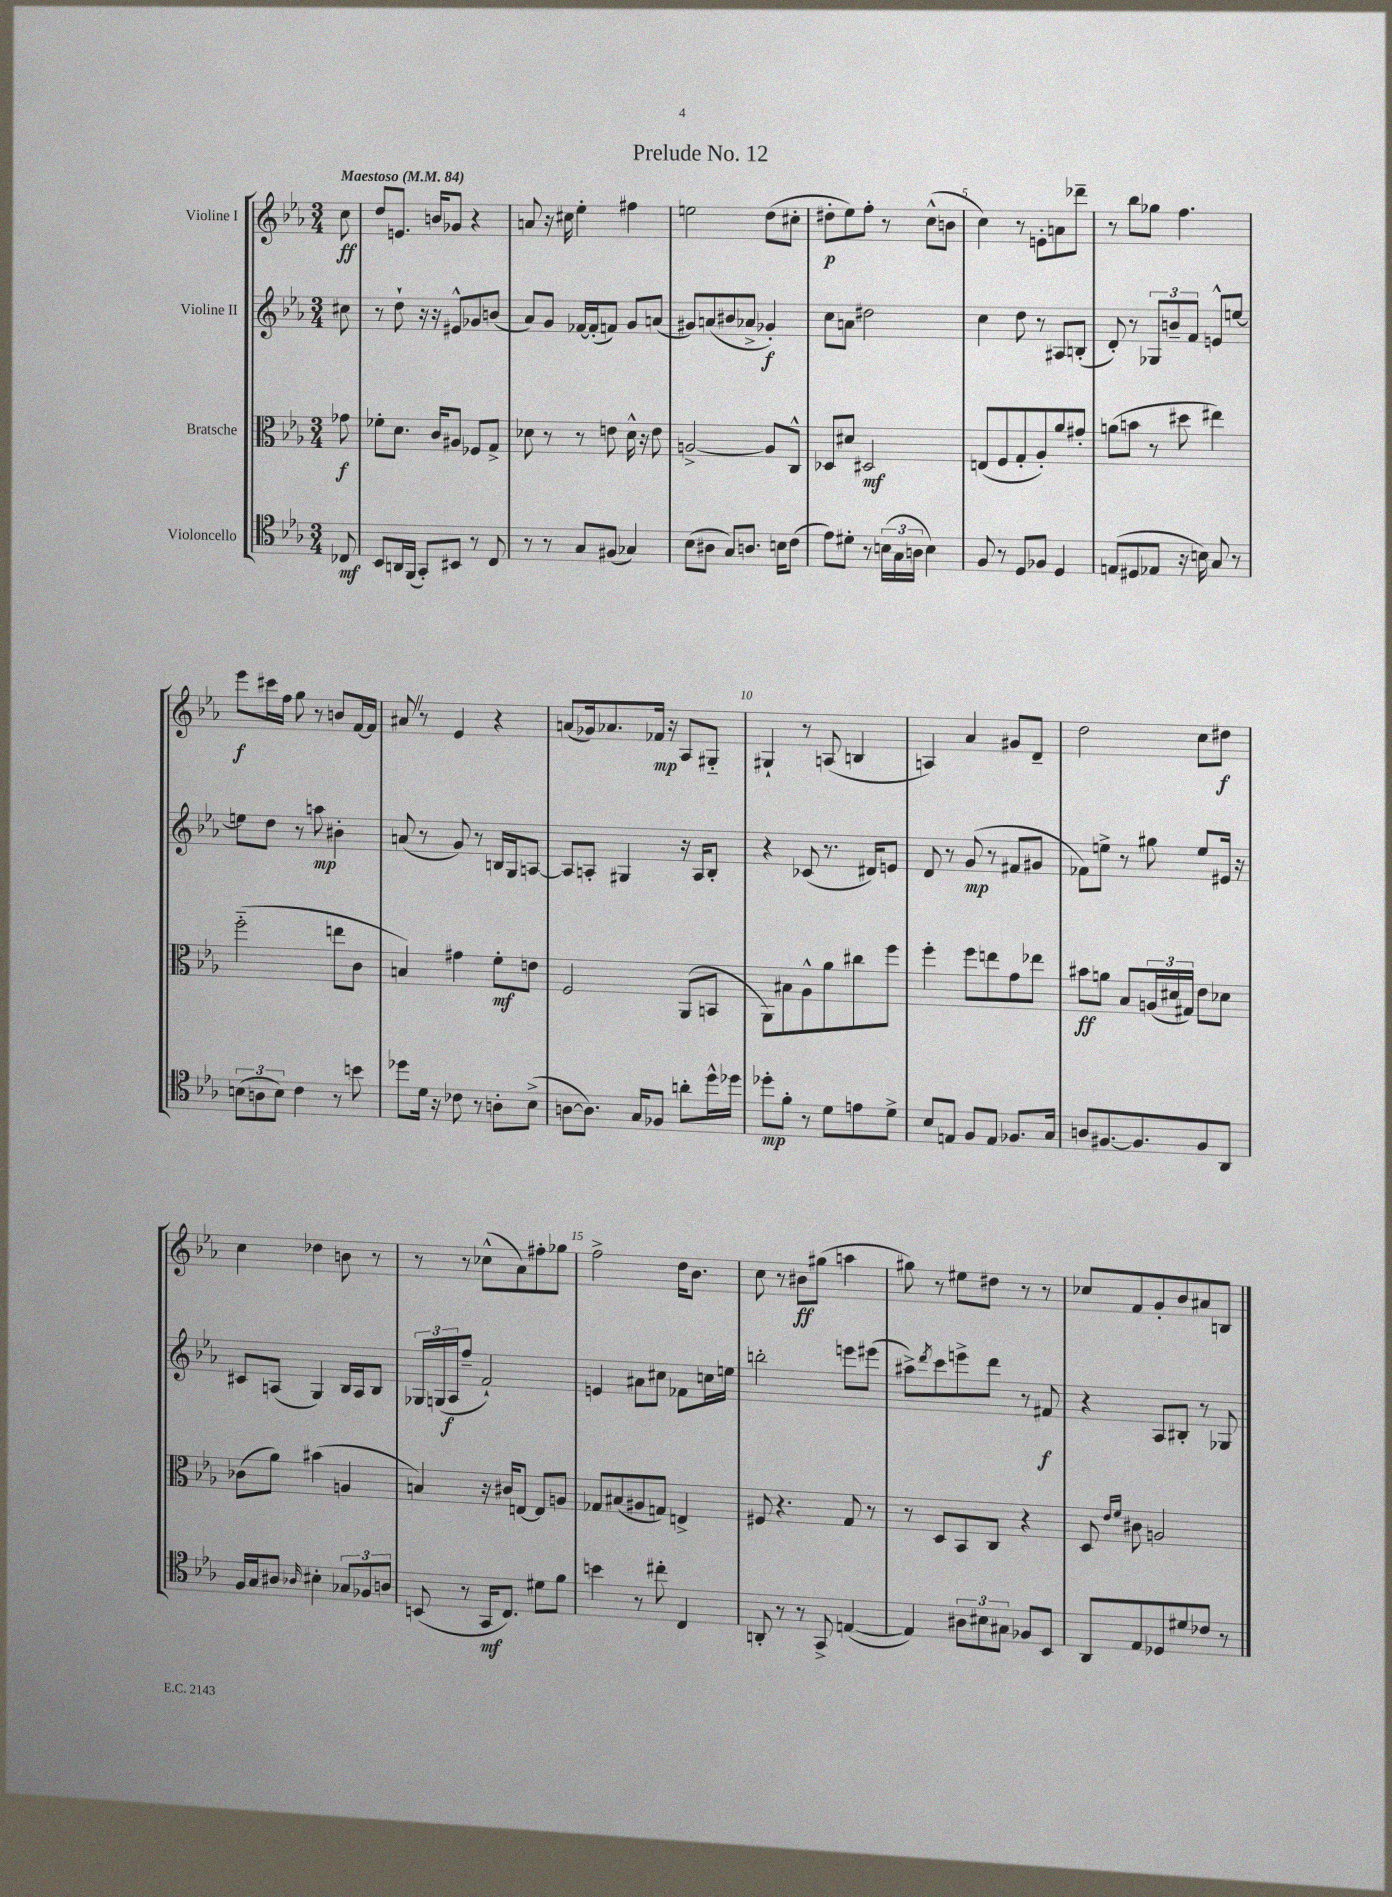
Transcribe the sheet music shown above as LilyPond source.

\header { title = "Prelude No. 12" }
<<
\new StaffGroup <<
\new Staff = "s0" \with { instrumentName = "Violine I" } {
    \clef treble \key ees \major \numericTimeSignature \time 3/4 \partial 8 \tempo "Maestoso" 4 = 84
    c''8\ff |
    d''8 e'8. b'16 ges'8 r4 |
    a'8 r16 cis''16 ees''4-. fis''4 |
    e''2 d''8( cis''8-. |
    dis''8-.\p ees''8) f''8-. r8 c''8-^( b'8 |
    c''4) r8 e'8-. a'8 des'''8-- |
    r8 bes''8 ges''8 f''4. |
    ees'''8\f cis'''16 f''16 g''8 r8 b'8 f'16~ f'16 |
    ais'8 \once \override BreathingSign.text = \markup { \musicglyph "scripts.caesura.straight" } \breathe r8 ees'4 r4 |
    a'8( ges'16) aes'8. fes'16\mp r16 aes8 gis8-_ |
    gis4-! r8 a8( b4 |
    a4) aes'4 gis'8 d'8-- |
    d''2 c''8 dis''8\f |
    c''4 des''4 b'8 r8 |
    r8 r8 ces''8-^( aes'8) fis''8-. ges''8 |
    f''2-> d''16 bes'8. |
    c''8 r8 bis'8\ff gis''8( a''4 |
    gis''8) r8 eis''8 dis''8 r8 r8 |
    ces''8 f'8 g'8-. bes'8 ais'8 b8 \bar "|." |
}
\new Staff = "s1" \with { instrumentName = "Violine II" } {
    \clef treble \key ees \major \numericTimeSignature \time 3/4 \partial 8
    cis''8 |
    r8 d''8-! r16 r16 eis'8-^ ges'8 b'8( |
    aes'8) g'8 fes'16~ fes'16-.( f'8) g'8 a'8( |
    gis'8) a'8( bis'8 aes'8-> ges'4-.\f) |
    c''8 a'8 dis''2 |
    c''4 d''8 r8 ais8 b8-.( |
    d'8-.) r8 \tuplet 3/2 { ges8 b'8-- f'8 } e'8-^ e''8~ |
    e''8 d''8 r8 a''8\mp bis'4-. |
    a'8( r8 g'8) r8 b16 g16 a8~ |
    a8 a8-. gis4 r16 a16 bes8-. |
    r4 ces'8( r8. dis'16) e'8 |
    d'8 r8 g'8\mp( r8 fis'8 gis'8 |
    fes'8) e''8-> r8 gis''8 e''8 eis'16 r16 |
    cis'8 a8( g4) bes16 a16 bes8 |
    \tuplet 3/2 { ges16 g16( aes16\f } f''8-- f'2-!) |
    e'4 ais'8 cis''8 fes'8 c''16 e''16 |
    b''2-. e'''8 eis'''8( |
    ais''8->) \acciaccatura { d'''8 } c'''8 e'''8-> d'''8 r8 fis'8\f |
    r4 aes8 bis8-. r8 ges8 \bar "|." |
}
\new Staff = "s2" \with { instrumentName = "Bratsche" } {
    \clef alto \key ees \major \numericTimeSignature \time 3/4 \partial 8
    ges'8\f |
    fes'8-. d'8. c'16 ais8 fes8 g8-> |
    des'8 r8 r8 e'8 des'16-^ r16 e'8 |
    a2~-> a8 c8-^ |
    des8 dis'8 dis2\mf |
    e8( f8 g8-. aes8-.) aes'8 gis'8-. |
    a'8( b'8 r8 dis''8 eis''4) |
    f''2-_( e''8 c'8 |
    b4) gis'4 f'8-.\mf e'8 |
    f2 aes,8( b,8 |
    aes,8) bis8 aes8-^ aes'8 cis''8 f''8 |
    f''4-. f''8 e''8 g'8 ees''8 |
    bis'8\ff a'8 bes8 \tuplet 3/2 { a16( dis'16 gis16) } ees'8 des'8 |
    ces'8( aes'8) bis'4( a4 |
    b4) r16 cis'16 e8~ e8 a8 |
    ges8 bis8( ais8 g8) e4-> |
    fis8 r4. g8 r8 |
    r8 d8 bes,8 c8 r4 |
    d8 \grace { ees'16 f'16 } cis'8 a2 \bar "|." |
}
\new Staff = "s3" \with { instrumentName = "Violoncello" } {
    \clef tenor \key ees \major \numericTimeSignature \time 3/4 \partial 8
    ces8\mf |
    bes,8 a,16 f,16( g,8-.) bis,8 r8 c8 |
    r8 r8 g8 fis8( ges4) |
    bes8( ais8 g8) a8. b16 c'8( |
    ees'8) dis'8-. r8 \tuplet 3/2 { b16( g16 a16 } b4) |
    f8 r8 d8 fes8 d4 |
    e8( dis8 ees8 r16 b16) g8 r8 |
    \tuplet 3/2 { b8( a8 b8) } c'4 r8 b'8 |
    des''8 d'16 r16 ces'8 r8 a8-. bes8->( |
    a8~ a8.) g16 fes8 a'8-. d''16-^ des''16 |
    des''8-.\mp f'8-. r8 d'8 e'8 d'8-> |
    bes8 e8 f8 e8 fes8. g16 |
    a8 fis8.~ fis8. fis8 aes,8 |
    f16 g16 ais8 \grace { aes16 } bis4-. \tuplet 3/2 { ges8 fes8 a8 } |
    b,8( r8 g,16\mf c8.) dis'8 f'8 |
    b'4 r8 cis''8-. c4 |
    a,8-. r8 r8 g,8-> e4~( |
    e4) \tuplet 3/2 { ais8 bis8 gis8 } fes8 bes,8 |
    aes,8 ees8 des8 dis'8 ces'8 r8 \bar "|." |
}
>>
>>
\layout { \context { \Score \override BarNumber.break-visibility = ##(#f #t #t) barNumberVisibility = #(every-nth-bar-number-visible 5) } }
